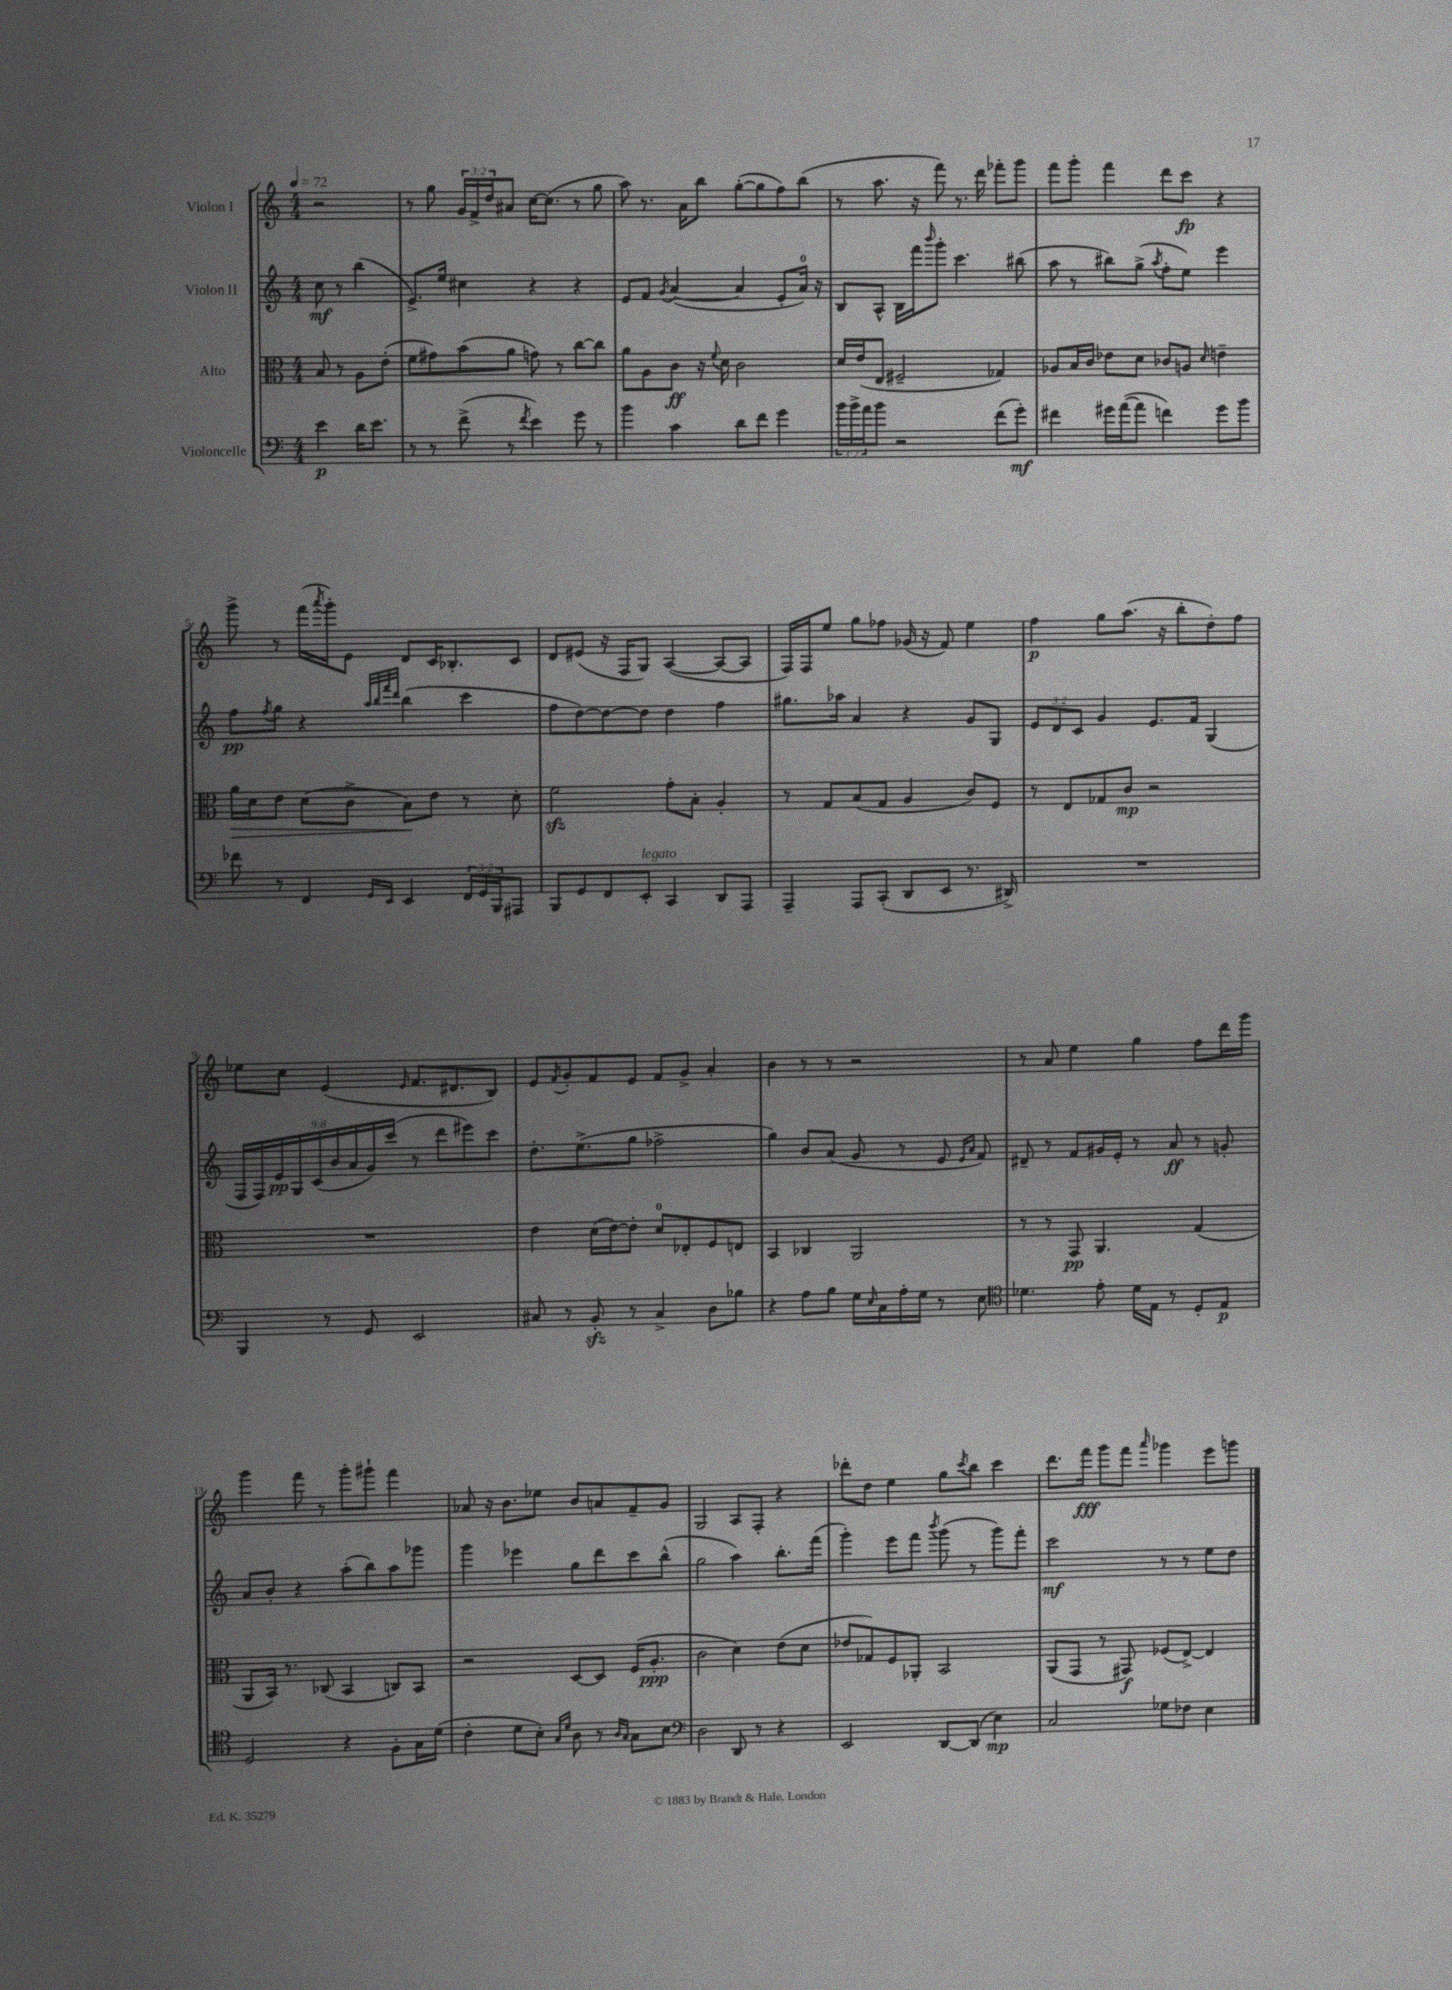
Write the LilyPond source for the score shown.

<<
\new StaffGroup <<
\new Staff = "s0" \with { instrumentName = "Violon I" } {
    \clef treble \key c \major \numericTimeSignature \time 4/4 \override Staff.TupletNumber.text = #tuplet-number::calc-fraction-text \partial 2 \tempo 4 = 72
    r2 |
    r8 g''8 \tuplet 3/2 { g'16 f'16-> d''16 } ais'8 c''16~ c''8.( r8 g''8 |
    a''8) r8. a'16 b''8 g''8~-.( g''8 f''8) b''8( |
    r8 a''8. r16 f'''8) r8. d'''16 fes'''8-. g'''8 |
    f'''8 g'''8-. f'''4 d'''8 c'''8\fp r4 |
    g'''8-> r8 f'''16( \acciaccatura { a'''8 } g'''16-.) e'8 d'8 c'16 bes8.-. c'8 |
    d'8 eis'8( r16 f16 g8) a4~( a8~ a8 |
    f16) f16 e''8 g''8 fes''8 ges'16( r16 f'8) e''4 |
    f''4\p g''8 a''8.( r16 b''8-. d''8-.) f''8 |
    ees''8 c''8 e'4( \grace { e'16 } f'8. dis'8. b8) |
    e'8 \acciaccatura { f'8 } g'8-. f'8 e'8 f'8 g'8-> a'4-. |
    b'4 r8 r8 r2 |
    r8 a'8 e''4 g''4 f''8 d'''16 g'''16 |
    g'''4 f'''8 r8 g'''8-. gis'''8-! f'''4 |
    aes'8 r16 b'8. ees''8 b'8 a'8 f'8-- g'8 |
    g2 a8 f8-. r4 |
    des'''8-. d''8 e''4 g''8 \acciaccatura { c'''8 } b''8 c'''4 |
    d'''8. f'''16\fff g'''8 f'''8 \grace { a'''16 } ges'''4 e'''8 g'''8 \bar "|." |
}
\new Staff = "s1" \with { instrumentName = "Violon II" } {
    \clef treble \key c \major \numericTimeSignature \time 4/4 \override Staff.TupletNumber.text = #tuplet-number::calc-fraction-text \partial 2
    c''8\mf r8 b''4( |
    e'8.->) e''16 cis''4 r4 r4 |
    e'8 f'8 \acciaccatura { g'8 } a'4~( a'4 e'8-. a'16-0) r16 |
    b8 a8-^ b16 f'''16 \grace { b'''16 } g'''8-. c'''4. bis''8( |
    a''8 r8 bis''8) g''8->( \acciaccatura { a''8 } f''8-. e''8) e'''4 |
    f''8\pp \acciaccatura { f''8 } g''8 r4 \grace { a''32 b''32 f'''32 d'''32 } b''4( c'''4 |
    f''8 d''8~) d''8~ d''8 d''4 f''4 |
    gis''8. aes''16 a'4 r4 g'8 g8 |
    \tuplet 3/2 { e'8 d'8 c'8 } g'4 e'8. f'16 g4( |
    \tuplet 9/8 { f16 f16) e'16\pp g16 c'16( b'16 a'16 g'16) c'''16( } r8 d'''8 eis'''8) c'''8 |
    d''8.-. e''8.->( g''8 fes''2-> |
    g''4) b'8 a'8( g'8 r8 e'8 \grace { e'16 a'16 } f'8) |
    dis'8-- r8 f'8 gis'16 e'16-. r8 a'8\ff r8 g'8-. |
    a'8 b'8-. r4 a''8-.( b''8) a''8 ges'''8 |
    g'''4 ees'''4 g''8 d'''8 c'''8 b''8-^( |
    g''2 a''4) b''8.-. f'''16( |
    g'''4-.) e'''8 f'''8 \acciaccatura { b'''8 } g'''8( r8 g'''8) f'''8-. |
    c'''2\mf r8 r8 e''8 d''8 \bar "|." |
}
\new Staff = "s2" \with { instrumentName = "Alto" } {
    \clef alto \key c \major \numericTimeSignature \time 4/4 \partial 2
    b8 r8 a8 e'8-.( |
    f'8 gis'8) b'8( a'8 g'8) r8 c''8~ c''8 |
    a'8 a8 c'8\ff r16 \appoggiatura { f'8 } d'16 c'2 |
    d'16 e'16( e8 fis2-- ges4) |
    aes8 b16 c'16 ees'8 d'8 ces'8 a8 \grace { d'16 } e'4-- |
    a'16\> d'16 e'8 d'8( c'8-> b8\!) e'8 r8 d'8-. |
    f'2\sfz g'8-. b8-. a4-. |
    r8 g8 b8( g8 a4 c'8) f8 |
    r8 e8 ges8 c'8\mp r2 |
    R1 |
    e'4 d'16( e'16~) e'8-. d'8-0 ees8-. f8 e8 |
    b,4 ces4 a,2 |
    r8 r8 g,8\pp a,4. g4( |
    a,8 b,16) r8. ces8( b,4 c8) b,8 |
    r2 d8~ d8 f16( a8.-.\ppp |
    c'2 d'4) e'8( d'8 |
    ees'8 ges8) f8 aes,8-. b,2 |
    a,8( g,8 r8 gis,8\f) fes8( e8~->) e4 \bar "|." |
}
\new Staff = "s3" \with { instrumentName = "Violoncelle" } {
    \clef bass \key c \major \numericTimeSignature \time 4/4 \override Staff.TupletNumber.text = #tuplet-number::calc-fraction-text \partial 2
    e'4\p d'16 e'8. |
    r8 r8 f'8->( r8 \acciaccatura { f'8 } e'4) g'8 r8 |
    b'4 c'4 d'8 f'8 g'4 |
    \tuplet 3/2 { b'16 b'16-> a'16 } b'8 r2 f'8( g'8-.\mf) |
    fis'4 gis'16 a'16~( a'8 f'4) gis'8 b'8 |
    fes'8 r8 f,4 \grace { g,16 e,16 } e,4 \tuplet 3/2 { f,16 g,16 b,,16 } ais,,8 |
    b,,8 g,8 f,8 e,8-.^\markup { \italic "legato" } c,4 d,8 a,,8 |
    a,,4-- a,,8 c,8-.( d,8 e,8 r8. dis,16->) |
    R1 |
    b,,4 r8 g,8 e,2 |
    cis8 r8 b,8-.\sfz r8 cis4-> d8 bes8 |
    r4 a8 b8 g16 \grace { e16 } c16 a16-. g16 r8 e8 |
    \clef tenor des'4. e'8-. des'16 e16 r8 d8-. e8\p |
    d2 r4 f8-. g16 d'16( |
    c'4-. d'8 b8-.) \grace { g16 d'16 } a8 r8 \grace { a16 g16 } g8 b8 |
    \clef bass d2 d,8 r8 r4 |
    e,2 d,8~ d,8( e4\mp) |
    c2 ges8 fes8 e4 \bar "|." |
}
>>
>>
